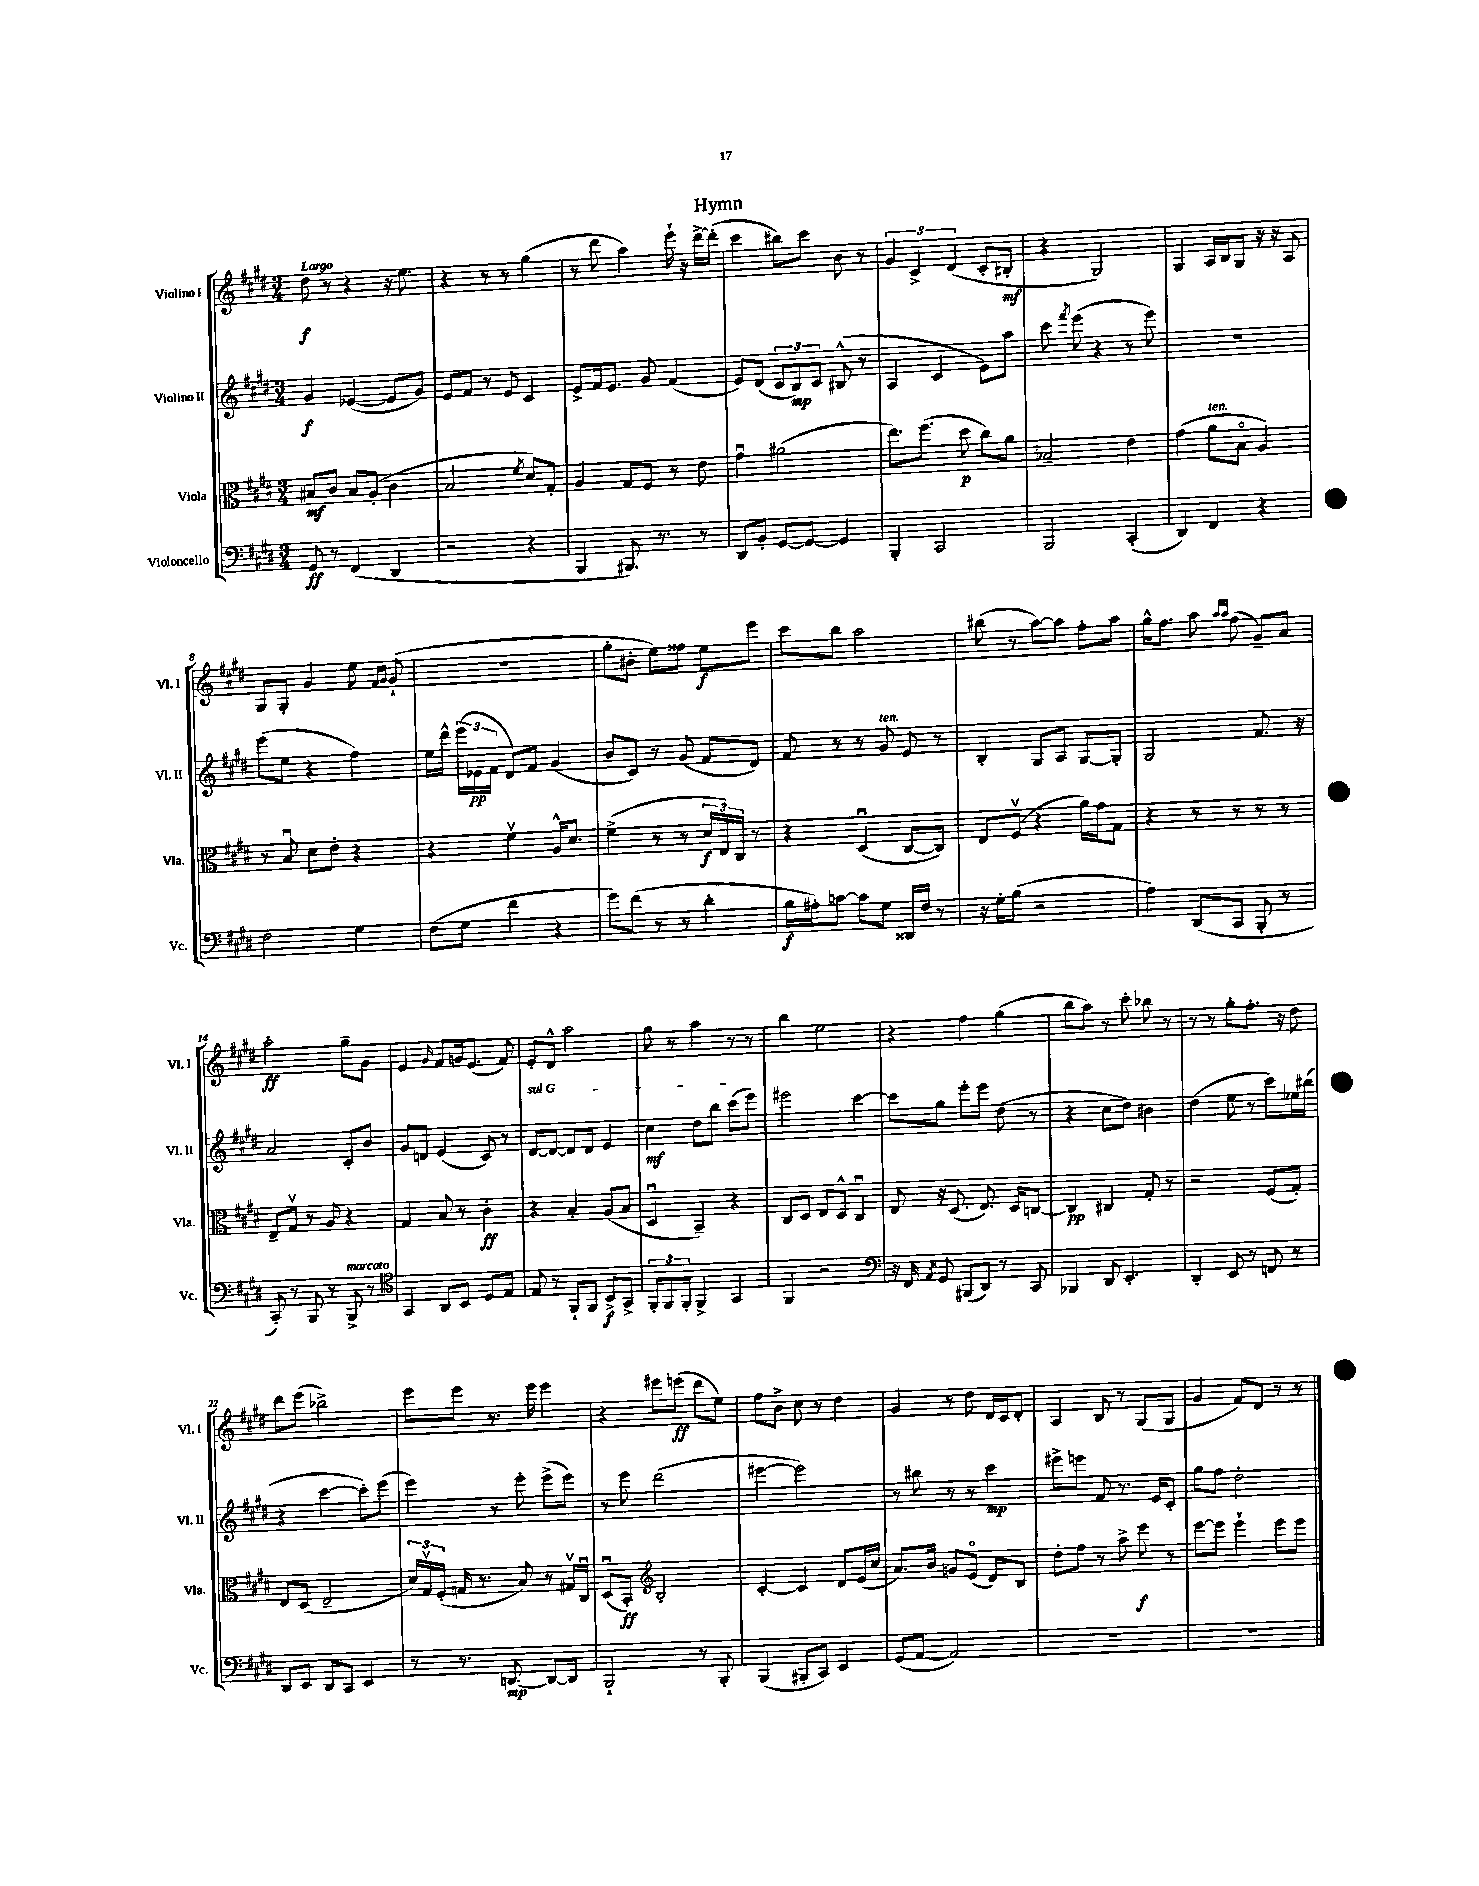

**kern	**dynam	**kern	**dynam	**kern	**dynam	**kern	**dynam
*part4	*part4	*part3	*part3	*part2	*part2	*part1	*part1
*staff4	*staff4	*staff3	*staff3	*staff2	*staff2	*staff1	*staff1
*I"Violoncello	*	*I"Viola	*	*I"Violino II	*	*I"Violino I	*
*I'Vc.	*	*I'Vla.	*	*I'Vl. II	*	*I'Vl. I	*
*clefF4	*	*clefC3	*	*clefG2	*	*clefG2	*
*k[f#c#g#d#]	*	*k[f#c#g#d#]	*	*k[f#c#g#d#]	*	*k[f#c#g#d#]	*
*M3/4	*	*M3/4	*	*M3/4	*	*M3/4	*
=1	=1	=1	=1	=1	=1	=1	=1
!	!	!	!	!	!	!LO:TX:a:B:t=Largo	!
8GG#/	ff	8B#X/L	mf	4g#/	f	8dd#\	f
8r	.	8c#/J	.	.	.	8r	.
(4FF#/	.	8B#/L	.	([4e-X/	.	4r	.
.	.	(8A'/J	.	.	.	.	.
4DD#/	.	4c#\	.	8e-/L]	.	16r	.
.	.	.	.	.	.	8.ee\	.
.	.	.	.	8g#/J)	.	.	.
=2	=2	=2	=2	=2	=2	=2	=2
2r	.	2B/	.	8e/L	.	4r	.
.	.	.	.	8f#/J	.	.	.
.	.	.	.	8r	.	8r	.
.	.	.	.	8e/	.	8r	.
.	.	8qf#/	.	.	.	.	.
4r	.	8d#/L)	.	4c#/	.	(4gg#\	.
.	.	8G#'/J	.	.	.	.	.
=3	=3	=3	=3	=3	=3	=3	=3
4BBB/	.	4A/	.	8e^/L	.	8r	.
.	.	.	.	16f#/k	.	8ddd#\	.
.	.	.	.	8.e/J	.	.	.
8.BBB#X/)	.	8G#/L	.	.	.	4aa\)	.
.	.	8F#/J	.	8g#/	.	.	.
8.r	.	.	.	.	.	.	.
.	.	8r	.	(4f#/	.	16eee`\	.
.	.	.	.	.	.	16r	.
8r	.	8e\	.	.	.	[16ddd#^\LL	.
.	.	.	.	.	.	(16ddd#'\JJ]	.
=4	=4	=4	=4	=4	=4	=4	=4
8DD#/L	.	4g#u\	.	8e/L)	.	4ccc#\	.
8BB'/J	.	.	.	(8d#/J	.	.	.
[8GG#/L	.	(2a#X\	.	12c#/L	.	8bb#X\L)	.
.	.	.	.	12B/)	mp	.	.
8GG#/J_	.	.	.	.	.	8ccc#\J	.
.	.	.	.	12c#/J	.	.	.
4GG#/]	.	.	.	(8B#X^^/	.	8b\	.
.	.	.	.	8r	.	8r	.
=5	=5	=5	=5	=5	=5	=5	=5
4BBB'/	.	8.ee\L)	.	4A/	.	6g#/	.
.	.	.	.	.	.	6c#^/	.
.	.	(8.ff#\J	.	.	.	.	.
2CC#/	.	.	.	4c#/	.	.	.
.	.	.	.	.	.	(6d#/	.
.	.	8dd#\	p	.	.	.	.
.	.	8cc#\L)	.	8e\L)	.	8c#'/L	.
.	.	8a\J	.	8aa\J	.	8B#X'/J	mf
=6	=6	=6	=6	=6	=6	=6	=6
2BBB/	.	2B-X~/	.	8ccc#\	.	4r	.
.	.	.	.	8qfff#/	.	.	.
.	.	.	.	(8eee\	.	.	.
.	.	.	.	4r	.	2G#/)	.
(4CC#'/	.	4e\	.	8r	.	.	.
.	.	.	.	8eee\)	.	.	.
=7	=7	=7	=7	=7	=7	=7	=7
4DD#/)	.	(4g#\	.	2.r	.	4G#/	.
!	!	!LO:TX:a:i:t=ten.	!	!	!	!	!
4FF#/	.	8a\L	.	.	.	16A/LL	.
.	.	.	.	.	.	16B/J	.
.	.	8B\J	.	.	.	8G#/J	.
4r	.	4A/)	.	.	.	16r	.
.	.	.	.	.	.	16r	.
.	.	.	.	.	.	8A/	.
!!LO:LB:g=z
=8	=8	=8	=8	=8	=8	=8	=8
2F#\	.	8r	.	(8eee\L	.	8G#/L	.
.	.	8Bu/	.	8ee\J	.	8G#'/J	.
.	.	8d#\L	.	4r	.	4g#/	.
.	.	8e'\J	.	.	.	.	.
4G#\	.	4r	.	4ff#\)	.	8ee\	.
.	.	.	.	.	.	16qqf#/LL	.
.	.	.	.	.	.	16qqg#/JJ	.
.	.	.	.	.	.	(8g#`/	.
=9	=9	=9	=9	=9	=9	=9	=9
(8F#\L	.	4r	.	16ee\LL	.	2.r	.
.	.	.	.	16ddd#^^\JJ	.	.	.
8G#\J	.	.	.	(24eee\LL	.	.	.
.	.	.	.	24e-X\	pp	.	.
.	.	.	.	24f#\JJ	.	.	.
4f#\	.	4f#v\	.	8d#/L)	.	.	.
.	.	.	.	8f#/J	.	.	.
4r	.	16A^^/KL	.	(4g#/	.	.	.
.	.	8.d#/J	.	.	.	.	.
=10	=10	=10	=10	=10	=10	=10	=10
8g#\L)	.	(4f#^\	.	8b/L	.	8gg#'\L	.
(8f#\J	.	.	.	8c#/J)	.	8b#X'\J	.
8r	.	8r	.	8r	.	8ee\L)	.
8r	.	8r	.	(8g#/	.	8ff##X\J	.
4d#'\	.	24d#/LL	f	8f#/L	.	8ee\L	f
.	.	24E/)	.	.	.	.	.
.	.	24C#/JJ	.	.	.	.	.
.	.	8r	.	8d#/J)	.	8eee\J	.
=11	=11	=11	=11	=11	=11	=11	=11
16B\LL	f	4r	.	8f#/	.	8ccc#\L	.
16A#X'\J)	.	.	.	.	.	.	.
[8cn\J	.	.	.	8r	.	8bb\J	.
8c\L]	.	(4D#u/	.	8r	.	2aa\	.
!	!	!	!	!LO:TX:a:i:t=ten.	!	!	!
8G#\J	.	.	.	8g#/	.	.	.
16DD##X/LL	.	[8C#/L	.	8e/	.	.	.
16F#/JJ	.	.	.	.	.	.	.
8r	.	8C#/J])	.	8r	.	.	.
=12	=12	=12	=12	=12	=12	=12	=12
16r	.	8E/L	.	4B'/	.	(8bb#X\	.
16G#'\KL	.	.	.	.	.	.	.
(8B\J	.	(8F#v/J	.	.	.	8r	.
2r	.	4r	.	8G#/L	.	[8aa\L)	.
.	.	.	.	8A/J	.	8aa\J]	.
.	.	16a\LL)	.	[8G#/L	.	8ff#'\L	.
.	.	16g#\J	.	.	.	.	.
.	.	8G#\J	.	8G#'/J]	.	8aa\J	.
=13	=13	=13	=13	=13	=13	=13	=13
4A\)	.	4r	.	2G#/	.	16gg#^^\KL	.
.	.	.	.	.	.	8.ff#\J	.
(8DD#/L	.	8r	.	.	.	8aa\	.
.	.	.	.	.	.	16qqaa/LL	.
.	.	.	.	.	.	16qqaa/JJ	.
8CC#/J	.	8r	.	.	.	(8ff#\	.
8BBB'/	.	8r	.	8.f#/	.	8g#~/L)	.
8r	.	8r	.	.	.	8a/J	.
.	.	.	.	16r	.	.	.
!!LO:LB:g=z
=14	=14	=14	=14	=14	=14	=14	=14
8CC#'/)	.	8E~/L	.	2a/	.	2aa'\	ff
8r	.	8G#v/J	.	.	.	.	.
8BBB/	.	8r	.	.	.	.	.
8r	.	8A/	.	.	.	.	.
!LO:TX:a:i:t=marcato	!	!	!	!	!	!	!
8BBB^/	.	4r	.	8c#'/L	.	8gg#~\L	.
8r	.	.	.	8b/J	.	8g#\J	.
=15	=15	=15	=15	=15	=15	=15	=15
*clefC4	*	*	*	*	*	*	*
4GG#/	.	4G#/	.	8g#/L	.	4e/	.
.	.	.	.	8dn/J	.	.	.
.	.	.	.	.	.	16qqg#/	.
8AA/L	.	8B/	.	(4e/	.	8f#/L	.
8BB/J	.	8r	.	.	.	16gn/k	.
.	.	.	.	.	.	(8.e/J	.
8D#/L	.	4c#'\	ff	8c#/)	.	.	.
8E/J	.	.	.	8r	.	8f#/)	.
=16	=16	=16	=16	=16	=16	=16	=16
!	!	!	!	!LO:TX:a:i:t=sul G	!	!	!
8E/	.	4r	.	[8d#/L	.	8e'/L	.
8r	.	.	.	8d#/J_	.	8d#^^/J	.
8FF#`/L	.	4B'/	.	8d#/L]	.	2aa\	.
8FF#/J	.	.	.	8d#/J	.	.	.
8BB^/L	f	(8A/L	.	4e/	.	.	.
8GG#^/J	.	8B/J	.	.	.	.	.
=17	=17	=17	=17	=17	=17	=17	=17
12FF#'/L	.	4D#u/	.	4cc#\	mf	8gg#\	.
12FF#/	.	.	.	.	.	.	.
.	.	.	.	.	.	8r	.
12FF#'/J	.	.	.	.	.	.	.
4FF#^/	.	4BB~/)	.	8dd#\L	.	4aa\	.
.	.	.	.	8bb\J	.	.	.
4GG#/	.	4r	.	(8ccc#\L	.	8r	.
.	.	.	.	8eee\J)	.	8r	.
=18	=18	=18	=18	=18	=18	=18	=18
4FF#/	.	8C#/L	.	2eee#X\	.	4bb\	.
.	.	8D#/J	.	.	.	.	.
2r	.	8E/L	.	.	.	2ee\	.
.	.	8D#^^/J	.	.	.	.	.
.	.	4C#u/	.	[4ccc#\	.	.	.
=19	=19	=19	=19	=19	=19	=19	=19
*clefF4	*	*	*	*	*	*	*
16r	.	8E/	.	8ccc#\L]	.	4r	.
16FF#/	.	.	.	.	.	.	.
8qAA/	.	.	.	.	.	.	.
8GG#/	.	16r	.	8gg#\J	.	.	.
.	.	(8.D#/	.	.	.	.	.
(8BBB#X/L	.	.	.	8eee'\L	.	4ff#\	.
8DD#/J)	.	8.E/)	.	8eee\J	.	.	.
8r	.	.	.	(8dd#\	.	(4gg#\	.
.	.	16D#/KL	.	.	.	.	.
8CC#/	.	[8Cn/J	.	8r	.	.	.
=20	=20	=20	=20	=20	=20	=20	=20
4BBB-X/	.	4C/]	pp	4r	.	8bb\L	.
.	.	.	.	.	.	8aa\J)	.
8DD#/	.	4C#X/	.	8cc#\L	.	8r	.
4.EE'/	.	.	.	8dd#\J)	.	8ccc#'\	.
.	.	8G#'/	.	4b#X\	.	8bb-X\	.
.	.	8r	.	.	.	8r	.
=21	=21	=21	=21	=21	=21	=21	=21
4DD#'/	.	2r	.	(4dd#\	.	8r	.
.	.	.	.	.	.	8r	.
8EE/	.	.	.	8ee\	.	8gg#'\L	.
8r	.	.	.	8r	.	8.ff#'\J	.
8FFn/	.	(8F#/L	.	8ccc#\L)	.	.	.
.	.	.	.	.	.	16r	.
8r	.	8G#'/J)	.	16ee-X\L	.	8dd#\	.
.	.	.	.	(16bb#X\JJ	.	.	.
!!LO:LB:g=z
=22	=22	=22	=22	=22	=22	=22	=22
8DD#/L	.	8E/L	.	4r	.	8ddd#\L	.
8EE/J	.	(8D#/J	.	.	.	(8eee\J	.
8DD#/L	.	2E~/	.	[4ccc#\	.	2bb-X^\)	.
8CC#/J	.	.	.	.	.	.	.
4EE/	.	.	.	8ccc#'\L])	.	.	.
.	.	.	.	(8eee\J	.	.	.
=23	=23	=23	=23	=23	=23	=23	=23
8r	.	24d#/LL)	.	4eee\)	.	8eee\L	.
.	.	24G#v/	.	.	.	.	.
.	.	(24F#'/JJ	.	.	.	.	.
8.r	.	16Gn/	.	.	.	8eee\J	.
.	.	8.r	.	.	.	.	.
.	.	.	.	8r	.	8.r	.
[8.DDn/	mp	.	.	.	.	.	.
.	.	8B/)	.	8eee'\	.	.	.
.	.	.	.	.	.	16eee\	.
8DD/L_	.	8r	.	(8eee^\L	.	4eee\	.
8DD/J]	.	16G#Xv/LL	.	8eee\J)	.	.	.
.	.	16C#u/JJ	.	.	.	.	.
=24	=24	=24	=24	=24	=24	=24	=24
2BBB`/	.	(8D#u/L	.	8r	.	4r	.
.	.	8BB'/J)	ff	8eee\	.	.	.
*	*	*clefG2	*	*	*	*	*
.	.	2B'/	.	(2ddd#\	.	8eee#X\L	.
.	.	.	.	.	.	(8eeen\J	ff
8r	.	.	.	.	.	8ddd#\L	.
8BBB'/	.	.	.	.	.	8ee\J)	.
=25	=25	=25	=25	=25	=25	=25	=25
(4BBB/	.	[4c#'/	.	[4eee#X\	.	8ff#\L	.
.	.	.	.	.	.	8b^\J	.
8BBB#X'/L	.	4c#/]	.	2eee#\])	.	8cc#\	.
8CC#/J)	.	.	.	.	.	8r	.
4EE/	.	8d#/L	.	.	.	4dd#\	.
.	.	(16e/L	.	.	.	.	.
.	.	16cc#/JJ	.	.	.	.	.
=26	=26	=26	=26	=26	=26	=26	=26
(8GG#/L	.	8.a/L)	.	8r	.	4g#/	.
[8AA/J	.	.	.	8bb#X\	.	.	.
.	.	16b/Jk	.	.	.	.	.
2AA/])	.	8gn/L	.	8r	.	8r	.
.	.	(8e/J	.	8r	.	8dd#\	.
.	.	8d#/L)	.	4ccc#\	mp	16d#/LL	.
.	.	.	.	.	.	16c#/J	.
.	.	8B/J	.	.	.	8d#'/J	.
=27	=27	=27	=27	=27	=27	=27	=27
2.r	.	8dd#'\L	.	8eee#X^\L	.	4A/	.
.	.	8ff#\J	.	8eeen\J	.	.	.
.	.	8r	.	8f#/	.	8B/	.
.	.	8aa^\	.	8.r	.	8r	.
.	.	8eee\	f	.	.	(8G#/L	.
.	.	.	.	16e/KL	.	.	.
.	.	8r	.	8c#'/J	.	8G#/J	.
=28	=28	=28	=28	=28	=28	=28	=28
2.r	.	[8eee\L	.	8gg#\L	.	4g#/	.
.	.	8eee\J]	.	8ff#\J	.	.	.
.	.	4eee`\	.	2dd#'\	.	8f#/L)	.
.	.	.	.	.	.	8d#/J	.
.	.	8eee\L	.	.	.	8r	.
.	.	8eee\J	.	.	.	8r	.
==	==	==	==	==	==	==	==
*-	*-	*-	*-	*-	*-	*-	*-
